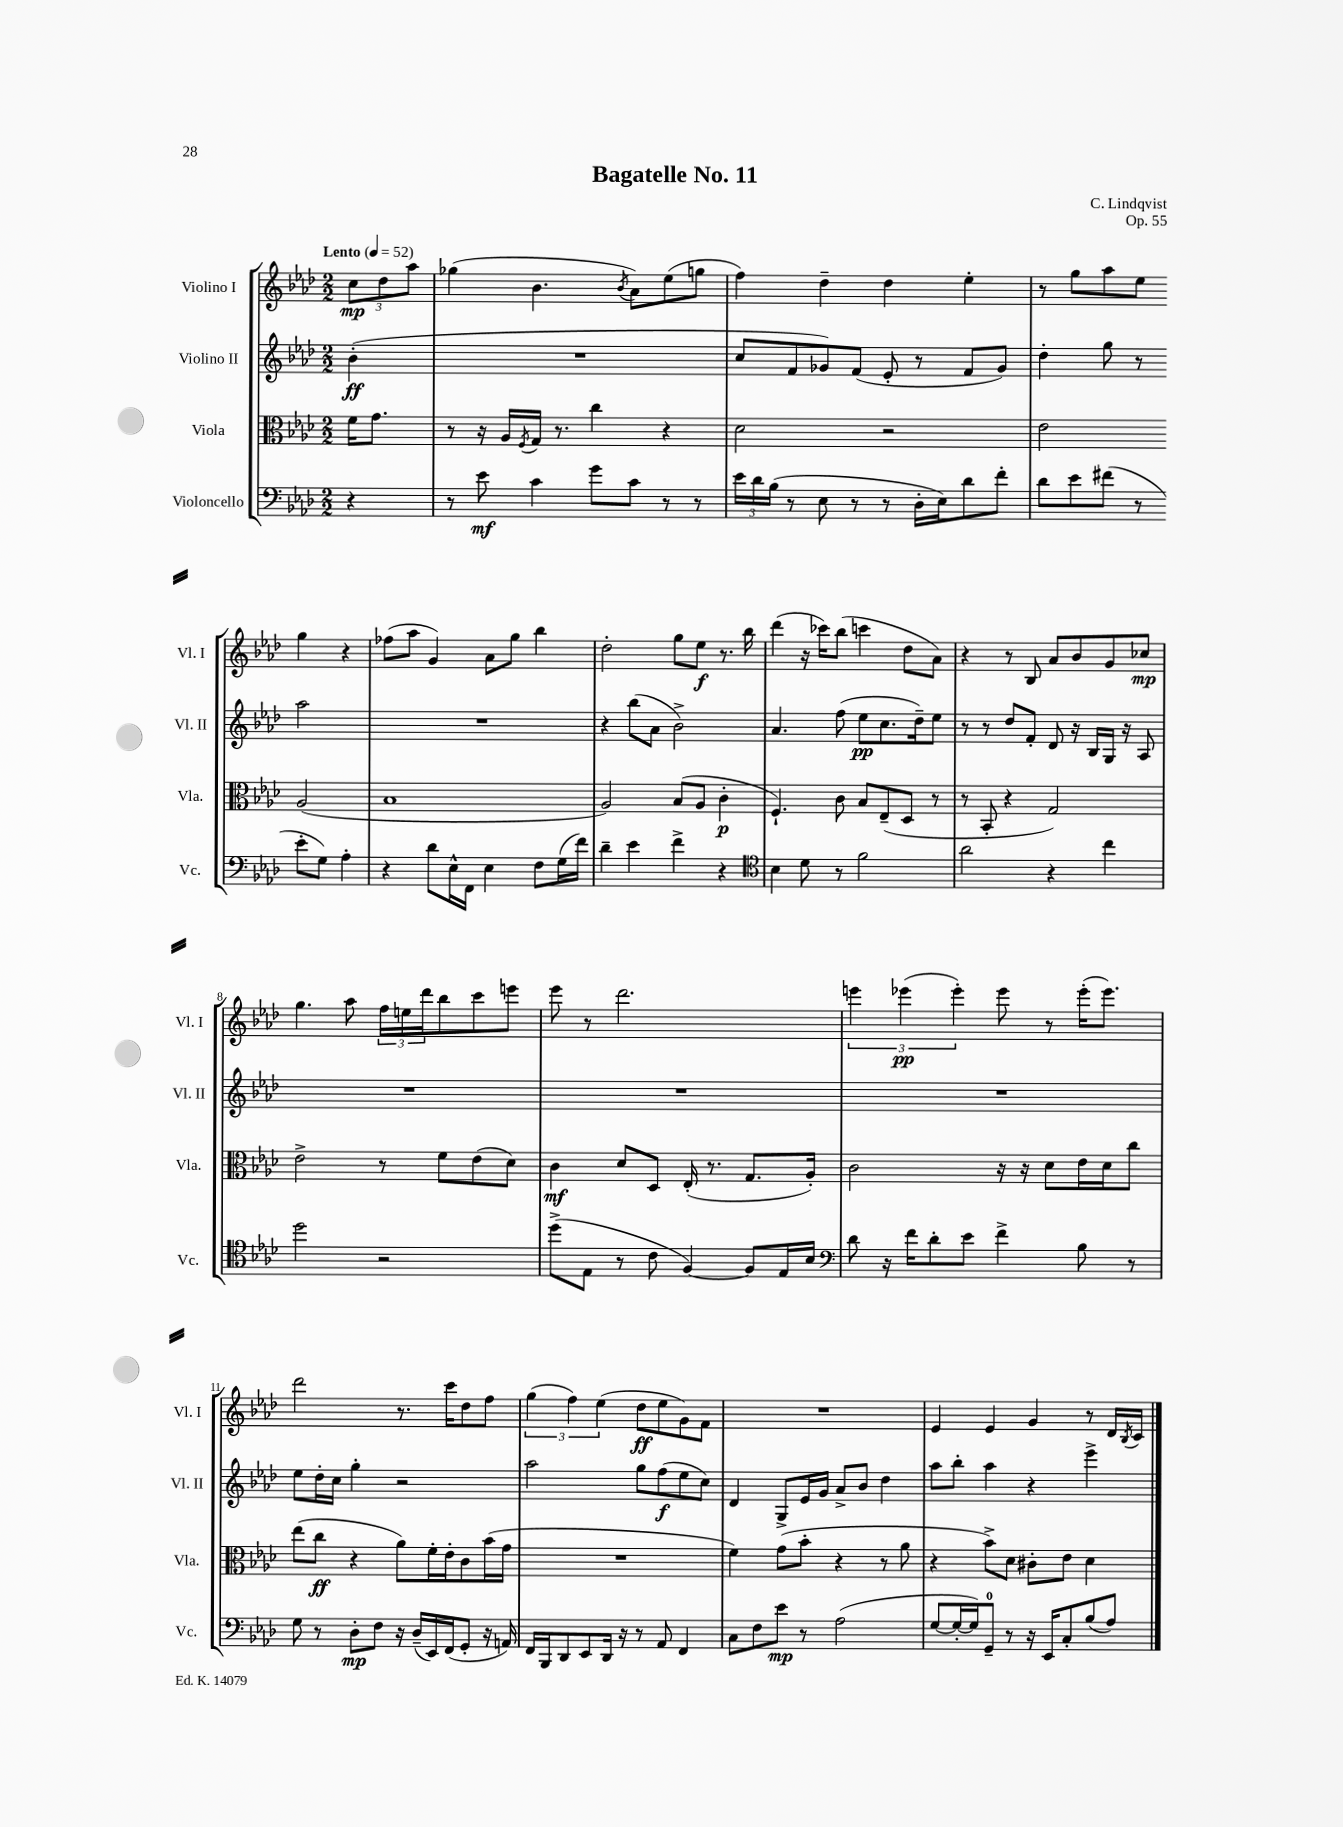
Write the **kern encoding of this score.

**kern	**dynam	**kern	**dynam	**kern	**dynam	**kern	**dynam
*part4	*part4	*part3	*part3	*part2	*part2	*part1	*part1
*staff4	*staff4	*staff3	*staff3	*staff2	*staff2	*staff1	*staff1
*I"Violoncello	*	*I"Viola	*	*I"Violino II	*	*I"Violino I	*
*I'Vc.	*	*I'Vla.	*	*I'Vl. II	*	*I'Vl. I	*
*clefF4	*	*clefC3	*	*clefG2	*	*clefG2	*
*k[b-e-a-d-]	*	*k[b-e-a-d-]	*	*k[b-e-a-d-]	*	*k[b-e-a-d-]	*
*M2/2	*	*M2/2	*	*M2/2	*	*M2/2	*
*MM52	*	*MM52	*	*MM52	*	*MM52	*
=	=	=	=	=	=	=	=
!	!	!	!	!	!	!LO:TX:a:B:t=Lento	!
4r	.	16f\KL	.	(4b-'\	ff	12cc\L	mp
.	.	8.g\J	.	.	.	.	.
.	.	.	.	.	.	12dd-\	.
.	.	.	.	.	.	12aa-\J	.
=1	=1	=1	=1	=1	=1	=1	=1
8r	.	8r	.	1r	.	(4gg-X\	.
8e-\	mf	16r	.	.	.	.	.
.	.	16A-/LL	.	.	.	.	.
.	.	8qF/	.	.	.	.	.
4c\	.	16G/JJ	.	.	.	4.b-\	.
.	.	8.r	.	.	.	.	.
8g\L	.	4cc\	.	.	.	.	.
.	.	.	.	.	.	8qb-/	.
8c\J	.	.	.	.	.	8a-\L)	.
8r	.	4r	.	.	.	(8ee-\	.
8r	.	.	.	.	.	8ggn\J	.
=2	=2	=2	=2	=2	=2	=2	=2
24e-\LL	.	2d-\	.	8cc/L	.	4ff\)	.
24d-\	.	.	.	.	.	.	.
(24B-\JJ	.	.	.	.	.	.	.
8r	.	.	.	8f/	.	.	.
8E-\	.	.	.	8g-X/)	.	4dd-~\	.
8r	.	.	.	(8f/J	.	.	.
8r	.	2r	.	8e-'/	.	4dd-\	.
16D-'\LL	.	.	.	8r	.	.	.
16E-\J)	.	.	.	.	.	.	.
8d-\	.	.	.	8f/L	.	4ee-'\	.
8f'\J	.	.	.	8g-/J)	.	.	.
=3	=3	=3	=3	=3	=3	=3	=3
8d-\L	.	2e-\	.	4dd-'\	.	8r	.
8e-\	.	.	.	.	.	8gg\L	.
(8f#X\J	.	.	.	8gg\	.	8aa-\	.
8r	.	.	.	8r	.	8ee-\J	.
8e-'\L	.	(2A-/	.	2aa-\	.	4gg\	.
8G\J)	.	.	.	.	.	.	.
4A-'\	.	.	.	.	.	4r	.
!!LO:LB:g=z
=4	=4	=4	=4	=4	=4	=4	=4
4r	.	1B-	.	1r	.	(8ff-X\L	.
.	.	.	.	.	.	8aa-\J	.
8d-\L	.	.	.	.	.	4g/)	.
16E-^^\L	.	.	.	.	.	.	.
16FF\JJ	.	.	.	.	.	.	.
4E-\	.	.	.	.	.	8a-\L	.
.	.	.	.	.	.	8gg\J	.
8F\L	.	.	.	.	.	4bb-\	.
(16G\L	.	.	.	.	.	.	.
16f\JJ)	.	.	.	.	.	.	.
=5	=5	=5	=5	=5	=5	=5	=5
4d-~\	.	2A-/)	.	4r	.	2dd-'\	.
4e-\	.	.	.	(8bb-\L	.	.	.
.	.	.	.	8a-\J	.	.	.
4f^\	.	(8B-/L	.	2b-^\)	.	8gg\L	.
.	.	8A-/J	.	.	.	8ee-\J	f
4r	.	4c'\	p	.	.	8.r	.
.	.	.	.	.	.	16bb-\	.
=6	=6	=6	=6	=6	=6	=6	=6
*clefC4	*	*	*	*	*	*	*
4B-\	.	4.F`/)	.	4.a-/	.	(4ddd-\	.
8d-\	.	.	.	.	.	16r	.
.	.	.	.	.	.	16ccc-X\KL)	.
8r	.	8c\	.	(8ff\	.	(8bb-\J	.
2f\	.	8B-/L	.	8ee-\L	pp	4cccn\	.
.	.	(8E-~/	.	8.cc\	.	.	.
.	.	8D-/J	.	.	.	8dd-\L	.
.	.	.	.	16dd-~\k)	.	.	.
.	.	8r	.	8ee-\J	.	8a-\J)	.
=7	=7	=7	=7	=7	=7	=7	=7
2a-\	.	8r	.	8r	.	4r	.
.	.	8BB-'/	.	8r	.	.	.
.	.	4r	.	8dd-/L	.	8r	.
.	.	.	.	8f'/J	.	8B-/	.
4r	.	2G/)	.	8d-/	.	8a-/L	.
.	.	.	.	16r	.	8b-/	.
.	.	.	.	16B-/LL	.	.	.
4cc\	.	.	.	16G/JJ	.	8g/	.
.	.	.	.	16r	.	.	.
.	.	.	.	8A-/	.	8cc-X/J	mp
!!LO:LB:g=z
=8	=8	=8	=8	=8	=8	=8	=8
2dd-\	.	2e-^\	.	1r	.	4.gg\	.
.	.	.	.	.	.	8aa-\	.
2r	.	8r	.	.	.	24ff\LL	.
.	.	.	.	.	.	24een\	.
.	.	.	.	.	.	24ddd-\J	.
.	.	8f\L	.	.	.	8bb-\	.
.	.	(8e-\	.	.	.	8ccc\	.
.	.	8d-\J)	.	.	.	8eeen\J	.
=9	=9	=9	=9	=9	=9	=9	=9
(8dd-^\L	.	4c\	mf	1r	.	8eee-\	.
8E-\J	.	.	.	.	.	8r	.
8r	.	8d-/L	.	.	.	2.ddd-\	.
8c\	.	8D-/J	.	.	.	.	.
[4F/)	.	(16E-'/	.	.	.	.	.
.	.	8.r	.	.	.	.	.
8F/L]	.	8.G/L	.	.	.	.	.
16E-/L	.	.	.	.	.	.	.
16B-/JJ	.	16A-'/Jk)	.	.	.	.	.
=10	=10	=10	=10	=10	=10	=10	=10
*clefF4	*	*	*	*	*	*	*
8d-\	.	2c\	.	1r	.	6eeen\	.
16r	.	.	.	.	.	.	.
.	.	.	.	.	.	(6eee-X\	pp
16f\KL	.	.	.	.	.	.	.
8d-'\	.	.	.	.	.	.	.
.	.	.	.	.	.	6eee-'\)	.
8e-\J	.	.	.	.	.	.	.
4f^\	.	16r	.	.	.	8eee-\	.
.	.	16r	.	.	.	.	.
.	.	8d-\L	.	.	.	8r	.
8B-\	.	16e-\L	.	.	.	(16eee-'\KL	.
.	.	16d-\J	.	.	.	8.eee-\J)	.
8r	.	8cc\J	.	.	.	.	.
!!LO:LB:g=z
=11	=11	=11	=11	=11	=11	=11	=11
8G\	.	(8ee-\L	.	8ee-\L	.	2ddd-\	.
8r	.	8cc\J	ff	16dd-'\L	.	.	.
.	.	.	.	16cc\JJ	.	.	.
8D-'\L	mp	4r	.	4gg'\	.	.	.
8F\J	.	.	.	.	.	.	.
16r	.	8a-\L)	.	2r	.	8.r	.
(16D-~/LL	.	.	.	.	.	.	.
16EE-/)	.	16f'\L	.	.	.	.	.
(16FF/J	.	16e-'\J	.	.	.	16ccc\KL	.
8GG'/J	.	8c\	.	.	.	8dd-\	.
16r	.	(16b-\L	.	.	.	8ff\J	.
16AAn/)	.	16g\JJ	.	.	.	.	.
=12	=12	=12	=12	=12	=12	=12	=12
16FF/LL	.	1r	.	2aa-\	.	(6gg\	.
16BBB-/J	.	.	.	.	.	.	.
8DD-/	.	.	.	.	.	.	.
.	.	.	.	.	.	6ff\)	.
8EE-/	.	.	.	.	.	.	.
.	.	.	.	.	.	(6ee-\	.
16DD-/Jk	.	.	.	.	.	.	.
16r	.	.	.	.	.	.	.
8r	.	.	.	8gg\L	.	8dd-\L	ff
8AA-/	.	.	.	(8ff\	f	8ee-\	.
4FF/	.	.	.	8ee-\	.	8g\)	.
.	.	.	.	8cc\J)	.	8f\J	.
=13	=13	=13	=13	=13	=13	=13	=13
8C\L	.	4f\)	.	4d-/	.	1r	.
8F\	.	.	.	.	.	.	.
8e-\J	mp	(8g\L	.	8G^/L	.	.	.
8r	.	8b-'\J	.	16e-/L	.	.	.
.	.	.	.	16g/JJ	.	.	.
(2A-\	.	4r	.	8a-^/L	.	.	.
.	.	.	.	8b-/J	.	.	.
.	.	8r	.	4dd-\	.	.	.
.	.	8a-\	.	.	.	.	.
=14	=14	=14	=14	=14	=14	=14	=14
[8G/L	.	4r	.	8aa-\L	.	4e-/	.
16G'/L_	.	.	.	8bb-'\J	.	.	.
16G/J])	.	.	.	.	.	.	.
8GG~/J	.	8b-^\L)	.	4aa-\	.	4e-/	.
8r	.	8d-\J	.	.	.	.	.
16r	.	8c#X'\L	.	4r	.	4g/	.
16EE-/KL	.	.	.	.	.	.	.
8C'/	.	8e-\J	.	.	.	.	.
(8B-/	.	4d-\	.	4eee-^\	.	8r	.
8A-/J)	.	.	.	.	.	16d-/LL	.
.	.	.	.	.	.	8qB-/	.
.	.	.	.	.	.	16c/JJ	.
==	==	==	==	==	==	==	==
*-	*-	*-	*-	*-	*-	*-	*-
